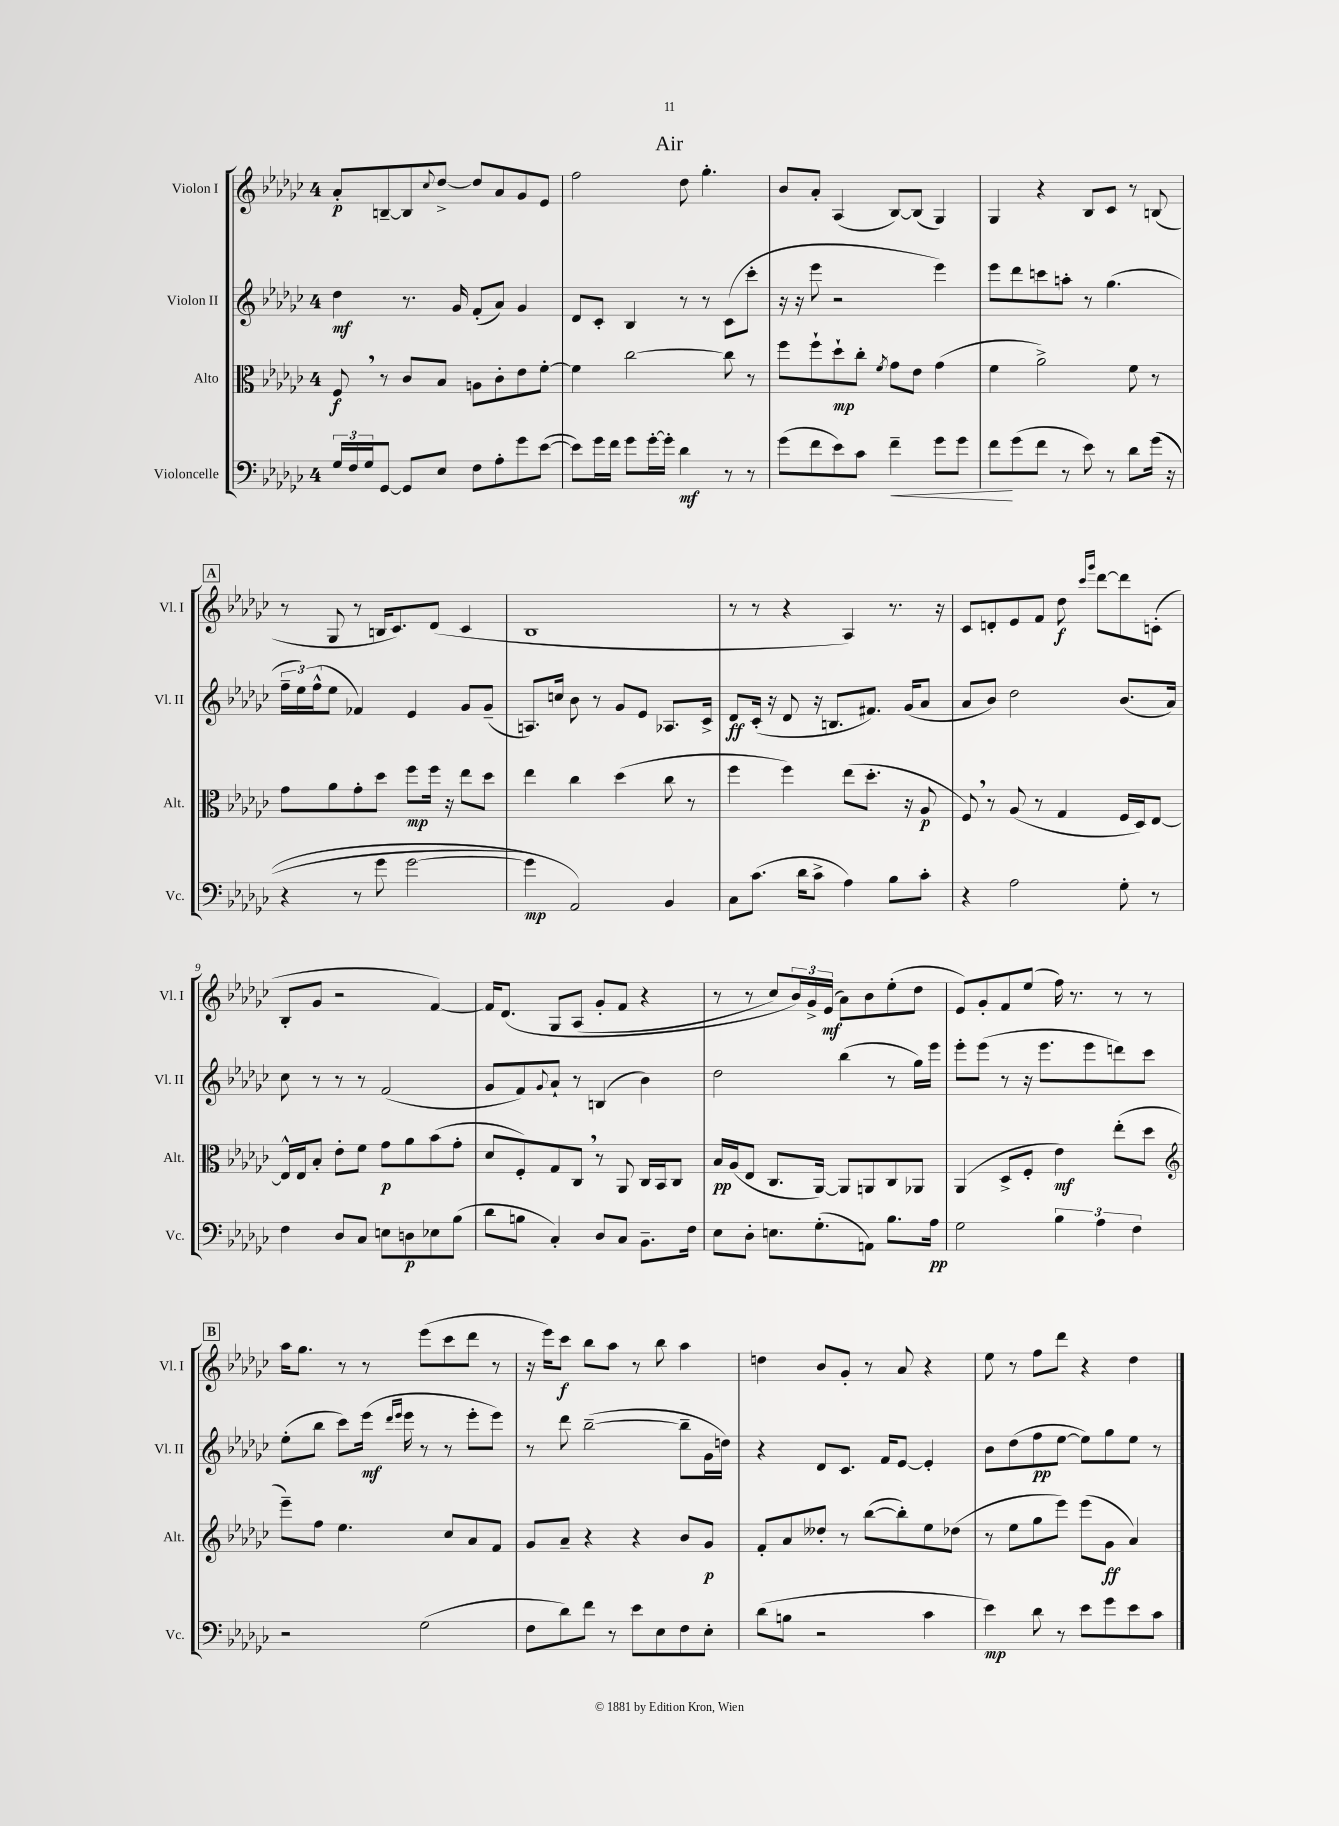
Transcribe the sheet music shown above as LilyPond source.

\header { title = "Air" }
<<
\new StaffGroup <<
\new Staff = "s0" \with { instrumentName = "Violon I" shortInstrumentName = "Vl. I" } {
    \clef treble \key ges \major \once \override Staff.TimeSignature.style = #'single-digit \time 4/4
    aes'8-.\p b8~-- b8 \appoggiatura { ces''8 } des''8~-> des''8 aes'8 ges'8 ees'8 |
    f''2 des''8 ges''4.-. |
    bes'8 aes'8-. aes4( bes8~) bes8( ges4) |
    ges4 r4 bes8 ces'8 r8 b8( |
    \mark \markup { \box "A" } r8 ges8 r8 b16 ces'8.) des'8( ces'4 |
    bes1 |
    r8 r8 r4 aes4) r8. r16 |
    ces'8 d'8-. ees'8 f'8 des''8\f \grace { ces'''16 ges'''16 } des'''8~ des'''8 c'8-.( |
    bes8-. ges'8 r2 f'4~) |
    f'16 des'8.\( ges8 aes8( ges'8-. f'8 r4 |
    r8 r8 ces''8) \tuplet 3/2 { bes'16\) ges'16-> ees'16\mf( } aes'8) bes'8 ees''8-.( des''8 |
    ees'8) ges'8-. f'8 ees''8( f''16) r8. r8 r8 |
    \mark \markup { \box "B" } aes''16 ges''8. r8 r8 ees'''8( ces'''8 des'''8 r8 |
    r16 ees'''16) ces'''8\f bes''8 aes''8 r8 bes''8 aes''4 |
    d''4 bes'8 ges'8-. r8 aes'8 r4 |
    ees''8 r8 f''8 des'''8 r4 des''4 \bar "|." |
}
\new Staff = "s1" \with { instrumentName = "Violon II" shortInstrumentName = "Vl. II" } {
    \clef treble \key ges \major \once \override Staff.TimeSignature.style = #'single-digit \time 4/4
    des''4\mf r8. ges'16 f'8-.( aes'8) ges'4 |
    des'8 ces'8-. bes4 r8 r8 ces'8( ces'''8-. |
    r16 r16 ees'''8 r2 ees'''4) |
    ees'''8 des'''8 c'''8 a''8-. r8 ges''4.( |
    \mark \markup { \box "A" } \tuplet 3/2 { f''16-- ees''16) f''16-^( } ees''8 fes'4) ees'4 ges'8 ges'8--( |
    a8.) c''16 bes'8 r8 ges'8 ees'8 aes8. ces'16-> |
    des'8\ff ces'16-.( r16 des'8 r16 b8. fis'8.) ges'16( aes'8 |
    aes'8 bes'8) des''2 bes'8.( aes'16) |
    ces''8 r8 r8 r8 f'2( |
    ges'8 f'8) \appoggiatura { ges'8 } aes'8-! r8 b4( bes'4) |
    des''2 bes''4( r8 ges''16) ees'''16 |
    ees'''8-. ees'''8( r8 r16 ees'''8. ees'''8 d'''8) ces'''8 |
    \mark \markup { \box "B" } ees''8-.( bes''8 ces'''8) ees'''16\mf( \grace { des'''16 ees'''16 } ees'''16 r8 r8 ees'''8-. ees'''8) |
    r8 des'''8 bes''2~--( bes''8-- ges'16 d''16) |
    r4 des'8 ces'8. f'16 ees'8~ ees'4-. |
    bes'8 des''8( f''8\pp ees''8~ ees''8) ges''8 ees''8 r8 \bar "|." |
}
\new Staff = "s2" \with { instrumentName = "Alto" shortInstrumentName = "Alt." } {
    \clef alto \key ges \major \once \override Staff.TimeSignature.style = #'single-digit \time 4/4
    f8\f \breathe r8 ces'8 bes8 a8 ces'8-. ees'8 f'8~-. |
    f'4 ces''2~ ces''8 r8 |
    f''8 f''8-! des''8-!\mp ces''8-. \acciaccatura { f'8 } ges'8 ees'8 ges'4( |
    f'4 aes'2->) f'8 r8 |
    \mark \markup { \box "A" } ges'8 aes'8 ges'8-. des''8 f''8\mp f''16 r16 ees''8 des''8 |
    ees''4 ces''4 des''4( ces''8 r8 |
    f''4 f''4) ees''8( des''8.-. r16 aes8\p |
    f8) \breathe r8 aes8( r8 ges4 f16 des16) ees8~ |
    ees16-^ ees16 bes8-. ees'8-. f'8 ges'8\p aes'8 bes'8( ges'8-. |
    des'8 f8-.) ges8 ces8 \breathe r8 aes,8 ces16 bes,16 ces8 |
    bes16\pp aes16( ees8 ces8. aes,16~) aes,8 a,8 ces8 aes,8 |
    aes,4( des8-> f8-. ees'4\mf) ees''8-.( des''8 |
    \mark \markup { \box "B" } \clef treble ees'''8--) f''8 ees''4. ces''8 aes'8 f'8 |
    ges'8 aes'8-- r4 r4 bes'8 ges'8\p |
    f'8-. aes'8 deses''8-. r8 bes''8~( bes''8-.) ees''8 des''8( |
    r8 ees''8 ges''8 ees'''8) ees'''8( ges'8\ff aes'4) \bar "|." |
}
\new Staff = "s3" \with { instrumentName = "Violoncelle" shortInstrumentName = "Vc." } {
    \clef bass \key ges \major \once \override Staff.TimeSignature.style = #'single-digit \time 4/4
    \tuplet 3/2 { ges16 f16 ges16 } ges,8~ ges,8 ees8 f8 aes8-. ges'8 ees'8~( |
    ees'8) ges'16 f'16 ges'8 ges'16~-. ges'16-. des'4\mf r8 r8 |
    ges'8( f'8 ees'8) ces'8 f'4--\< ges'8 ges'8 |
    f'8\! ges'8( f'8 r8 ees'8) r8 des'8 ges'16(\( r16 |
    \mark \markup { \box "A" } r4 r8 ges'8 ges'2~ |
    ges'4\mp) aes,2\) bes,4 |
    ces8 ces'8.( des'16 ces'8-> aes4) bes8 ces'8-. |
    r4 aes2 ges8-. r8 |
    f4 des8 ces8 e8 d8\p ees8 bes8( |
    des'8 b8 ces4-.) des8 ces8 bes,8.-- f16 |
    ees8 des8-. e8. ges8.-.( a,8) bes8. aes16\pp |
    ges2 \tuplet 3/2 { bes4 aes4 f4 } |
    \mark \markup { \box "B" } r2 ges2( |
    f8 des'8) f'8 r8 ees'8 ees8 f8 ees8-. |
    des'8( b8 r2 ces'4 |
    ees'4\mp) des'8 r8 ees'8 ges'8 ees'8 ces'8 \bar "|." |
}
>>
>>
